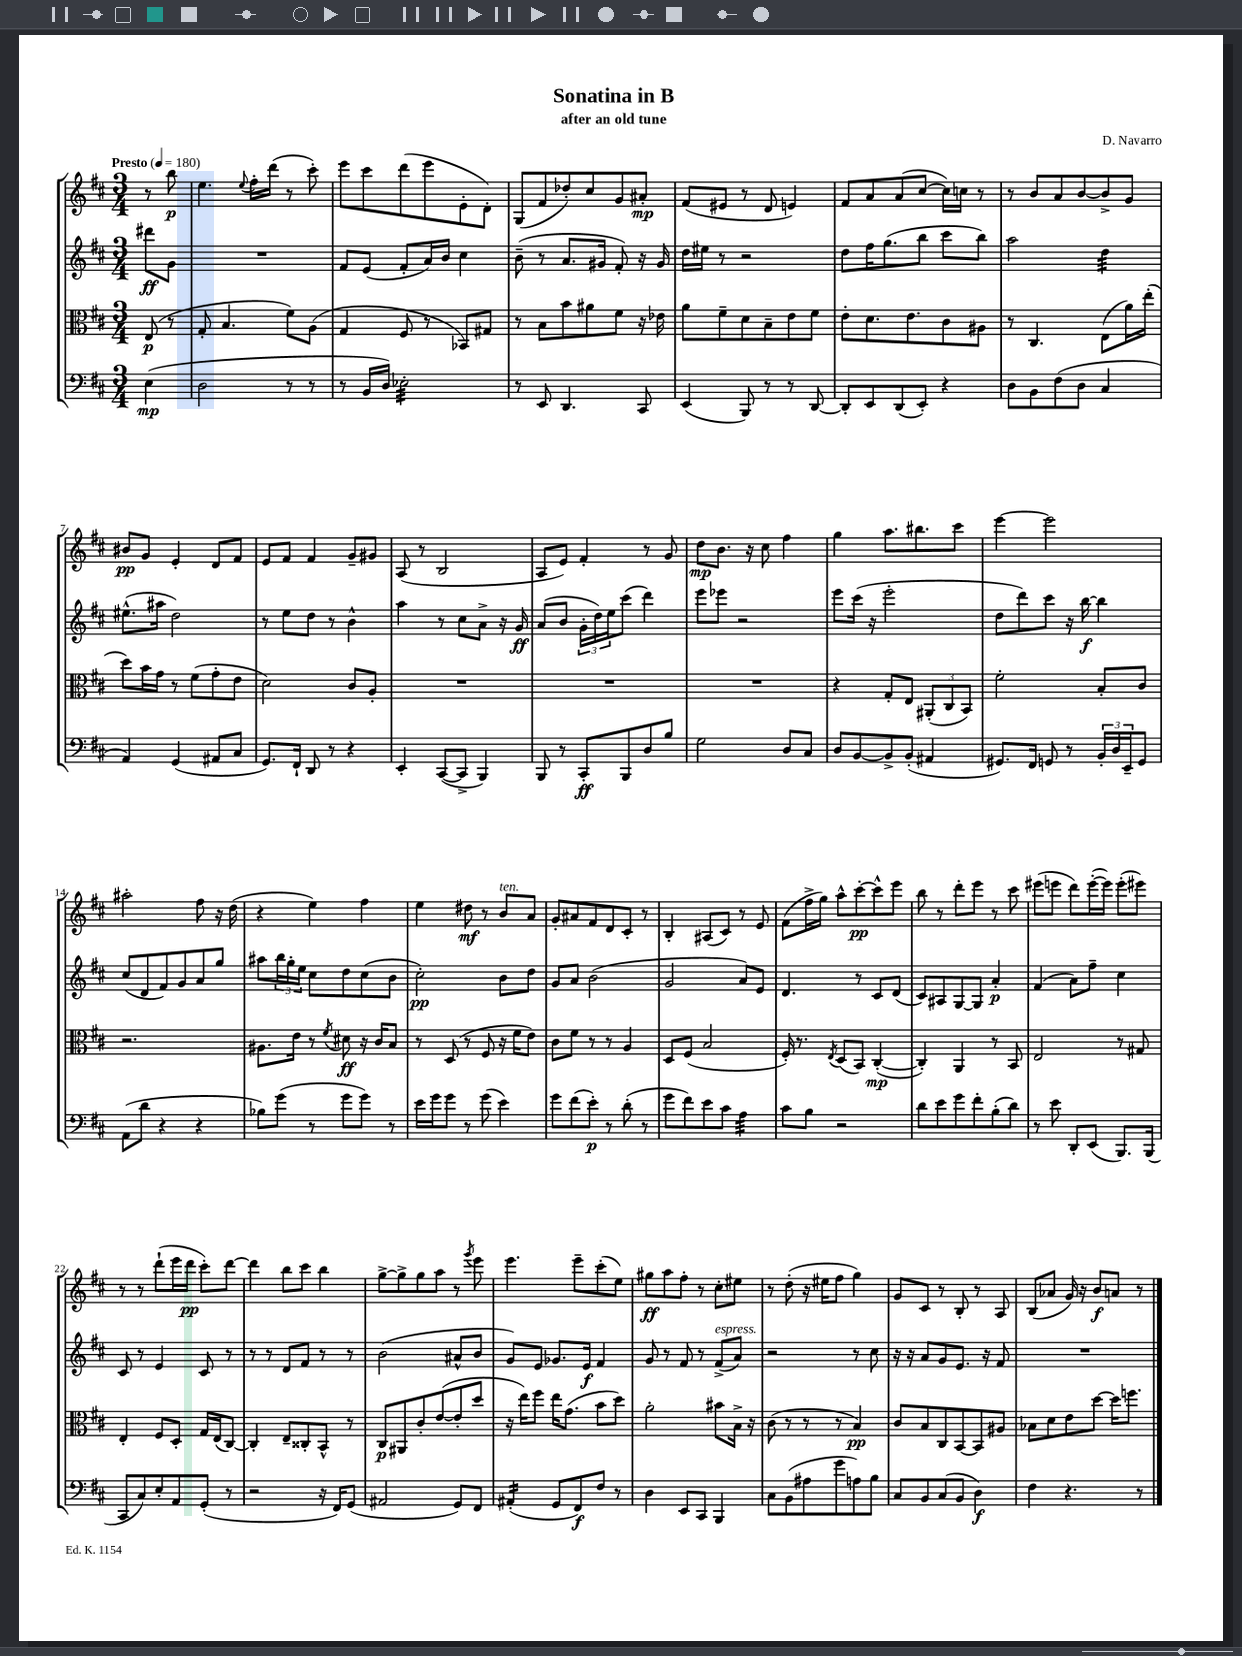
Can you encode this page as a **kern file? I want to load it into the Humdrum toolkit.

**kern	**kern	**kern	**kern
*staff4	*staff3	*staff2	*staff1
*clefF4	*clefC3	*clefG2	*clefG2
*k[f#c#]	*k[f#c#]	*k[f#c#]	*k[f#c#]
*M3/4	*M3/4	*M3/4	*M3/4
*MM180	*MM180	*MM180	*MM180
(4E\	(8E/	8ddd#\L	8r
.	8r	8g\J	8bb\
=	=	=	=
2D\	8G'/	2.r	4.ee\
.	4.B/	.	.
.	.	.	8qqee/
.	.	.	16ff#'\LL
.	.	.	(16ddd\JJ
8r	8f#\L)	.	8r
8r	(8A\J	.	8ccc#'\)
=	=	=	=
8r	4G/	8f#/L	8eee\L
16BB/LL	.	(8e/J	8ccc#\
16D/JJ)	.	.	.
2E-'\	8F#/	8f#'/L	(8ddd\
.	8r	16a/L)	8eee\
.	.	16b/JJ	.
.	8BB-/L)	4cc#\	8e'\
.	8G#/J	.	8d'\J)
=	=	=	=
8r	8r	(8b~\	(8G/L
8EE/	8B\L	8r	8f#/
4.DD/	8b\	8.a/L	8dd-'/)
.	8a#\	.	8cc#/
.	.	16g#/Jk	.
.	8f#\J	8f#'/)	8g/
8CC#/	16r	16r	8a#'/J
.	16e-\	16g#/	.
=	=	=	=
(4EE/	8a\L	16dd\LL	(8f#/L
.	.	16ee#\JJ	.
.	8f#~\	8r	8e#/J
8BBB/)	8d\	2r	8r
8r	8B~\	.	8d/
8r	8e\	.	4e/)
[8DD/	8f#\J	.	.
=	=	=	=
8DD'/]L	8e'\L	8dd\L	8f#/L
8EE/	8.d\	16ff#\K	8a/
.	.	(8.gg\	.
(8DD/	.	.	(8a/
.	8.e\	.	.
8EE'/J)	.	8bb\J	[8cc#/J
4r	8c#\	8ccc#\L	16cc#\]LL)
.	.	.	16cc\JJ
.	8A#\J	8bb\J)	8r
=	=	=	=
8D\L	8r	2aa\	8r
8BB\	4.C#/	.	8b/L
(8F#\	.	.	8a/
8D\J	.	.	[8b/
4C#/	(8E\L	4dd\	8b^/]
.	16a\L)	.	8g/J
.	(16ee'\JJ	.	.
=	=	=	=
4AA/)	8dd\L)	(8.ee#^^\L	8b#/L
.	16b\L	.	8g/J
.	16g\JJ	16aa#\Jk	.
(4GG/	8r	2dd\)	4e'/
.	(8f#\L	.	.
8AA#/L	8g'\	.	8d/L
8C#/J	8e\J	.	8f#/J
=	=	=	=
8.GG/L)	2d\)	8r	8e/L
.	.	8ee\L	8f#/J
16FF#`/Jk	.	.	.
8DD/	.	8dd\J	4f#/
8r	.	8r	.
4r	8c#/L	4b^^\	8g~/L
.	8A'/J	.	8g#/J
=	=	=	=
4EE'/	2.r	4aa\	(8A/
.	.	.	8r
([8CC#/L	.	8r	2B/
8CC#^/]J	.	8cc#\L	.
4BBB/)	.	8a^\J	.
.	.	16r	.
.	.	16g/	.
=	=	=	=
8BBB/	2.r	(8a/L	8A/L
8r	.	8b/J	8e/J)
8CC#'/L	.	24g'\LL	4f#'/
.	.	24dd\)	.
.	.	24ee\J	.
8BBB/	.	(8ccc#\J	.
8D/	.	4ddd\)	8r
8B/J	.	.	8g/
=	=	=	=
2G\	2.r	8eee\L	8dd\L
.	.	8eee-\J	8.b\J
.	.	2r	.
.	.	.	16r
.	.	.	8cc#\
8D/L	.	.	4ff#\
8C#/J	.	.	.
=	=	=	=
8D/L	4r	8eee\L	4gg\
[8BB/	.	(16ccc#\Jk	.
.	.	16r	.
8BB^/]	8G'/L	2eee'\	8.aa\L
(8BB'/J	8E/J	.	.
.	.	.	8.bb#\
4AA#/	(12AA#'/L	.	.
.	12C#/	.	.
.	.	.	8ccc#\J
.	12BB/J)	.	.
=	=	=	=
8.GG#/L)	2f#'\	8dd\L	[4eee\
.	.	8ddd\)	.
16FF#/Jk	.	.	.
8GG/	.	8ccc#\J	2eee\]
8r	.	16r	.
.	.	[16bb\	.
24BB'/LL	8B'/L	4bb\]	.
24D/	.	.	.
24EE~/J	.	.	.
8GG/J	8c#/J	.	.
=	=	=	=
(8AA\L	2.r	(8cc#/L	2aa#'\
8d\J	.	8d/	.
4r	.	8f#/)	.
.	.	8g/	.
4r	.	8a/	8ff#\
.	.	8gg/J	16r
.	.	.	(16dd\
=	=	=	=
8B-\L)	8.A#\L	8aa#\L	4r
(8g\J	.	24bb\L	.
.	.	24gg'\	.
.	16e\Jk	.	.
.	.	24ee\JJ	.
8r	8r	8cc#\L	4ee\)
.	8qf#/	.	.
8g\L	8d#\	8dd\	.
8g\J)	16r	(8cc#\	4ff#\
.	16c#/LK	.	.
8r	8B/J	8b\J	.
=	=	=	=
16e\LL	8r	2cc#'\)	4ee\
16g\J	.	.	.
8g\J	(8D/	.	.
8r	8r	.	8dd#\
(8g\	8F#/	.	8r
4e\)	16r	8b\L	8b/L
.	16f#\LK	.	.
.	8e\J)	8dd\J	8a/J
=	=	=	=
8g\L	8c#\L	8g/L	8g'/L
(8f#\	8f#\J	8a/J	8a#/
8e'\J)	8r	(2b\	8f#/
8r	8r	.	8d/
(8d'\	4A/	.	8c#'/J
8r	.	.	8r
=	=	=	=
8g\L	8D/L	2g/	4B'/
8f#\)	(8F#/J	.	.
8e\	2B/	.	(8A#/L
8c#\J	.	.	8c#/J)
4A\	.	8a/L)	8r
.	.	8e/J	8e/
=	=	=	=
8c#\L	16F#'/)	4.d/	(8f#\L
.	8.r	.	.
8B\J	.	.	16ff#^\L
.	.	.	16gg\JJ)
.	8qE/	.	.
2r	(8D/L	.	8aa^^\L
.	8BB/J)	8r	[8ccc#'\
.	([4C#'/	8c#/L	8ccc#^^\]
.	.	(8d/J	8eee\J
=	=	=	=
8d\L	4C#'/])	8c#/L)	8bb\
8e\	.	8A#/	8r
8g\	4AA/	[8G/	8ddd'\L
8f#'\	.	8G/]J	8eee\J
(8B'\	8r	4a'/	8r
8d\J)	8BB/	.	8ccc#\
=	=	=	=
8r	2E/	(4f#/	(8eee#\L
8e\	.	.	8eee\J
8DD'/L	.	8a\L)	8ddd\L)
(8EE/J	.	8ff#~\J	([16eee'\L
.	.	.	16eee\]JJ)
8.BBB/L)	8r	4cc#\	(8eee'\L
.	8G#/	.	8eee#\J)
(16BBB/Jk	.	.	.
=	=	=	=
8CC#/L	4E'/	8c#/	8r
8C#/)	.	8r	8r
8E'/	8F#/L	4e/	(8ddd`\L
8AA/	8D'/J	.	16eee\L
.	.	.	16ddd\JJ
(8GG'/J	16G/LL	8c#/	8ccc#'\L)
.	(16E/J	.	.
8r	[8C#/J)	8r	[8ddd\J
=	=	=	=
2r	4C#'/]	8r	4ddd\]
.	.	8r	.
.	8E~/L	8d/L	8bb\L
.	8C##'/	8f#/J	8ccc#\J
16r	8BB^^/J	8r	4bb\
16FF#/LK)	.	.	.
(8GG/J	8r	8r	.
=	=	=	=
2AA#/	8C#/L	(2b\	[8gg^\L
.	8AA#/	.	8gg^\]
.	8c#'/	.	8gg\
.	([8e/	.	8aa\J
8GG/L)	8e'/]	8a#^^/L	8r
.	.	.	8qggg/
8FF#/J	8dd/J	8b/J	8eee\
=	=	=	=
(4AA#'/	16r	8g/L)	4.eee\
.	16ee\LK)	.	.
.	8ff#\J	8e/J	.
8GG/L	16ee\LK	8.g-/L	.
.	(8.g\J	.	.
8FF#/)	.	.	8eee~\L
.	.	16e/Jk	.
8F#/J	8b\L	4f#/	(8ccc#'\
8r	8dd\J)	.	8ee\J)
=	=	=	=
4D\	2a'\	8g/	8gg#\L
.	.	8r	8aa\
8EE/L	.	8f#/	8ff#'\J
8CC#/J	.	8r	8r
4BBB/	8b#\L	(8f#^/L	8cc#'\L
.	16B^\Jk	8a/J)	8ee#\J
.	16r	.	.
=	=	=	=
8C#\L	(8c#\	2r	8r
(8BB\	8r	.	(8dd'\
8A#\	8r	.	16r
.	.	.	16ee#\LK
8g\	8r	.	8ff#\J
8A\)	4B/)	8r	4gg\)
8B\J	.	8cc#\	.
=	=	=	=
8C#/L	8c#/L	16r	8g/L
.	.	16r	.
8BB/	8B/	8a/L	8c#/J
(8C#/	8C#/	8g/	8r
8BB/J	[8BB/	8.e/J	8B'/
4D\)	8BB/]	.	8r
.	.	16r	.
.	8A#/J	8f#/	8A/
=	=	=	=
4F#\	8B-\L	2.r	(8B/L
.	8d\	.	8a-/J
4.r	8e\	.	16g/)
.	.	.	16r
.	[8dd\J	.	8b/L
.	16dd\]LK	.	8a/J
.	8.ff\J	.	.
8r	.	.	8r
==	==	==	==
*-	*-	*-	*-
